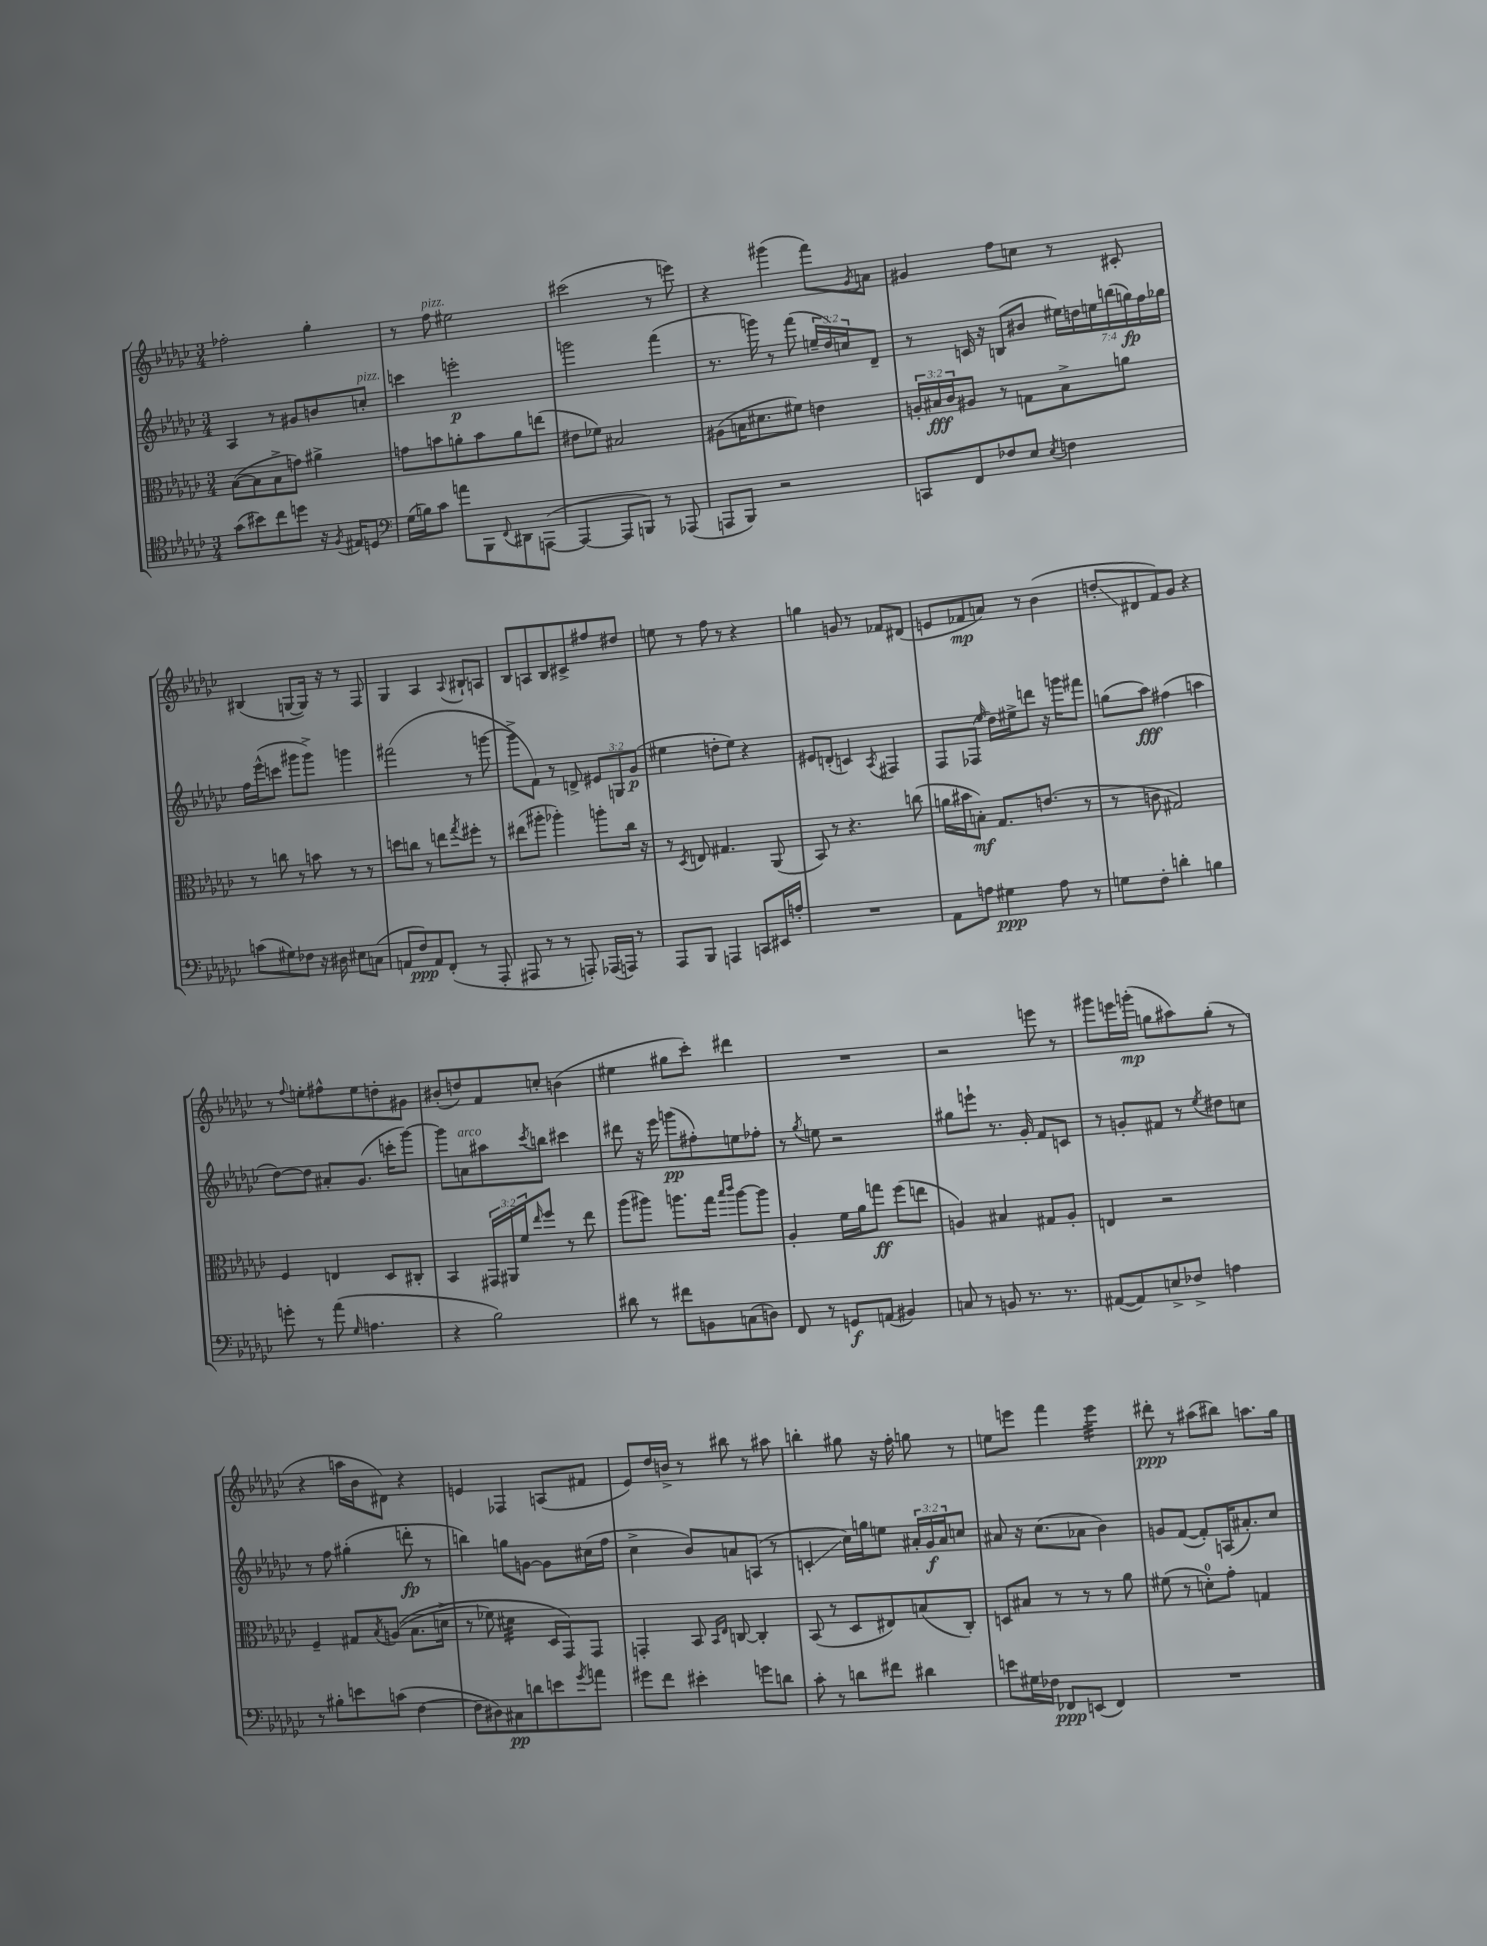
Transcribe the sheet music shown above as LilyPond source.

<<
\new StaffGroup <<
\new Staff = "s0" {
    \clef treble \key ges \major \numericTimeSignature \time 3/4
    fes''2-. ges''4-. |
    r8 f''8^\markup { \italic "pizz." } eis''2 |
    cis'''2( r8 e'''8) |
    r4 gis'''4( f'''8) \acciaccatura { ges'8 } a'8 |
    gis'4 f''8 c''8 r8 cis'8-. |
    bis4( g8~ g16) r16 r8 f8 |
    ges4 aes4 \appoggiatura { aes8 } bis8-! a8 |
    bes8 a8 bes8 cis'8-> fis''8 dis''8 |
    e''8 r8 f''8 r8 r4 |
    g''4 g'8 r8 fes'8 dis'8( |
    e'8 fes'8\mp a'8) r8 bes'4( |
    d''8-.\glissando dis'8 f'8) ges'8 r4 |
    r8 \appoggiatura { f''8 } e''8-. fis''8-^ e''8 d''8-. gis'8 |
    bis'8-.( d''8) f'8 c''8-. b'4( |
    eis''4 gis''8 ces'''8-.) dis'''4 |
    R2. |
    r2 e'''8 r8 |
    gis'''8 e'''16 g'''16-.\mp( g''8 ais''8) g''8-.( r8 |
    r4 a''16 bes'16 dis'8) r4 |
    e'4 fes4 a8( fis'8 |
    ees'8) des''16 b'16-> r8 bis''8 r8 ais''8 |
    b''4-. gis''8 r16 f''16-. g''8 r8 |
    e''8 e'''8 f'''4 e'''4:32 |
    dis'''8-.\ppp r8 ais''8( bis''8) a''8. ges''16 \bar "|." |
}
\new Staff = "s1" {
    \clef treble \key ges \major \numericTimeSignature \time 3/4 \override Staff.TupletNumber.text = #tuplet-number::calc-fraction-text
    aes4 r8 gis'8 b'8 c''8-.^\markup { \italic "pizz." } |
    c'''4 e'''2-.\p |
    g'''2 f'''4( |
    r8. g'''16) r8 f'''8( \tuplet 3/2 { e''16-- des''16) c''16 } des'8-- |
    r8 c'16 r16 b8( bis'8 \tuplet 7/4 { eis''16) d''16 e''16 b''16( g''16\fp) f''16 ges''16 } |
    f''16 ees'''16-^( c'''8 gis'''8 gis'''8->) g'''4 |
    fis'''2( r8 g'''8~ |
    g'''8-> f'8) r8 d'8-> \tuplet 3/2 { eis'8 g8 ges'8\p( } |
    eis''4 d''8-. eis''8) r4 |
    eis'8 d'8-.( c'4) \acciaccatura { aes8 } fis4 |
    f8 fes8( \grace { ees''16 } des''16) eis''16-> d'''8 r16 g'''16 fis'''8 |
    g''8( aes''8\fff) fis''4( a''4 |
    des''8~) des''8 ais'8-. ges'8.( c'''16-. ges'''8~) |
    ges'''8 a'8^\markup { \italic "arco" } ais''8 \acciaccatura { ces'''8 } b''8 cis'''4 |
    dis'''8 r16 ees'''16 g'''8\pp( fis''8-.) e''8 fes''8-. |
    r8 \acciaccatura { ges''8 } e''8 r2 |
    gis''8 e'''8-! r8. ges'16-. f'8 c'8 |
    r8 g'8-. fis'8 r8 \acciaccatura { ees''8 } dis''8 c''8 |
    r8 f''8 gis''4-.( d'''8-.\fp r8 |
    b''4) g''8 g'8~ g'8 cis''16( f''16 |
    ces''4-> bes'8) a'8 a8( r8 |
    c'4-.\glissando ces''16) g''16 e''8 \tuplet 3/2 { ais'16-. ges'16\f ais'16 } c''8 |
    ais'8 r16 ces''8.( aes'8 bes'4) |
    g'8 f'8~( f'8-.) a16( ais'8.-.) ces''8 \bar "|." |
}
\new Staff = "s2" {
    \clef alto \key ges \major \numericTimeSignature \time 3/4 \override Staff.TupletNumber.text = #tuplet-number::calc-fraction-text
    bes8~( bes8 bes8-> g'8) ais'4-> |
    g'8 b'8 a'8-. b'8 a'8 e''8( |
    eis'8 fes'8) bis2 |
    ais8( b16 dis'8. fis'8) e'4 |
    \tuplet 3/2 { a16-. bis16\fff ces'16 } ais8 r8 g8 bis8-> a'8 |
    r8 c''8 r8 b'8 r8 r8 |
    d''8 c''8 r8 e''8 \acciaccatura { ges''8 } fis''8-. r8 |
    eis''8( ais''8-. aes''4-.) a''8-. ces''16 r16 |
    r8 \acciaccatura { des8 } e8 gis4. aes,8( |
    bes,8) r8 r4. c''8( |
    a'16 bis'16 b8-.\mf) ges8. e'8.( r8 |
    r8 c'8 gis2) |
    f4 e4 des8 cis8-. |
    bes,4 \tuplet 3/2 { gis,16 ais,16 f'16 } \grace { ees''16 } f''8 r8 ees''8 |
    aes''8( ais''8) a''8. ges''16 \grace { bes''16 ces'''16 } a''8~ a''8 |
    aes4-. f'16 aes'16 g''8\ff f''8( e''8 |
    a4) bis4 gis8 a8-. |
    e4 r2 |
    f4-- gis8 \acciaccatura { bes8 } a8(\( bes8. d'16-> |
    r8 fes'8) dis'4:32 des16 ges,16\) ges,8 |
    g,4-. bes,8 \grace { bes,16 ees16 } c8~ c4-. |
    bes,8( r8 des8 eis8) b8( ces8-.) |
    d8 bis8 r8 r8 r8 aes'8 |
    fis'8( r8 d'8-0-.) ges'8-. g4 \bar "|." |
}
\new Staff = "s3" {
    \clef tenor \key ges \major \numericTimeSignature \time 3/4
    ges'8( bis'8) ces''8 d''8 r16 \acciaccatura { f8 } eis16 d8 |
    \clef bass ges16( b16) ces'8 a'8 bes,,8 \appoggiatura { f,8 } dis,8 a,,8~( |
    a,,4~ a,,8 b,,8) r8 aes,,8( |
    a,,8 bes,,8) r2 |
    c,8 f,8 fes8 ees8 \acciaccatura { ees8 } f4 |
    c'8( gis8) fes8 r16 dis16 eis8 c8( |
    a,8 f8\ppp) a,8 f,8-.( r8 aes,,8-. |
    ais,,8 r8 r8 a,,8-.) aes,,16( a,,16) r8 |
    aes,,8 bes,,8 a,,4 c,8 eis,16 a16-. |
    R2. |
    aes,8 a8 gis4\ppp a8 r8 |
    g8 f8-. d'4-. b4 |
    g'8-. r8 aes'8( \grace { ges16 } a4. |
    r4 bes2) |
    dis'8 r8 fis'8 b,8 c8( d8) |
    f,8 r8 g,8\f a,8( bis,4) |
    c8 r8 b,8 r8. r8. |
    ais,8~( ais,8) e8-> fes8-> a4 |
    r8 bis8-. e'8 c'8( f4~ |
    f8 dis8) cis8\pp d'8 e'8 \acciaccatura { ges'8 } a'8 |
    gis'8 f'8 eis'4-. g'8 d'8 |
    ces'8-. r8 d'8 fis'8 dis'4 |
    e'8 gis16 fes16 fes,8\ppp e,8( fes,4) |
    R2. \bar "|." |
}
>>
>>
\layout { \context { \Score \remove "Bar_number_engraver" } }
